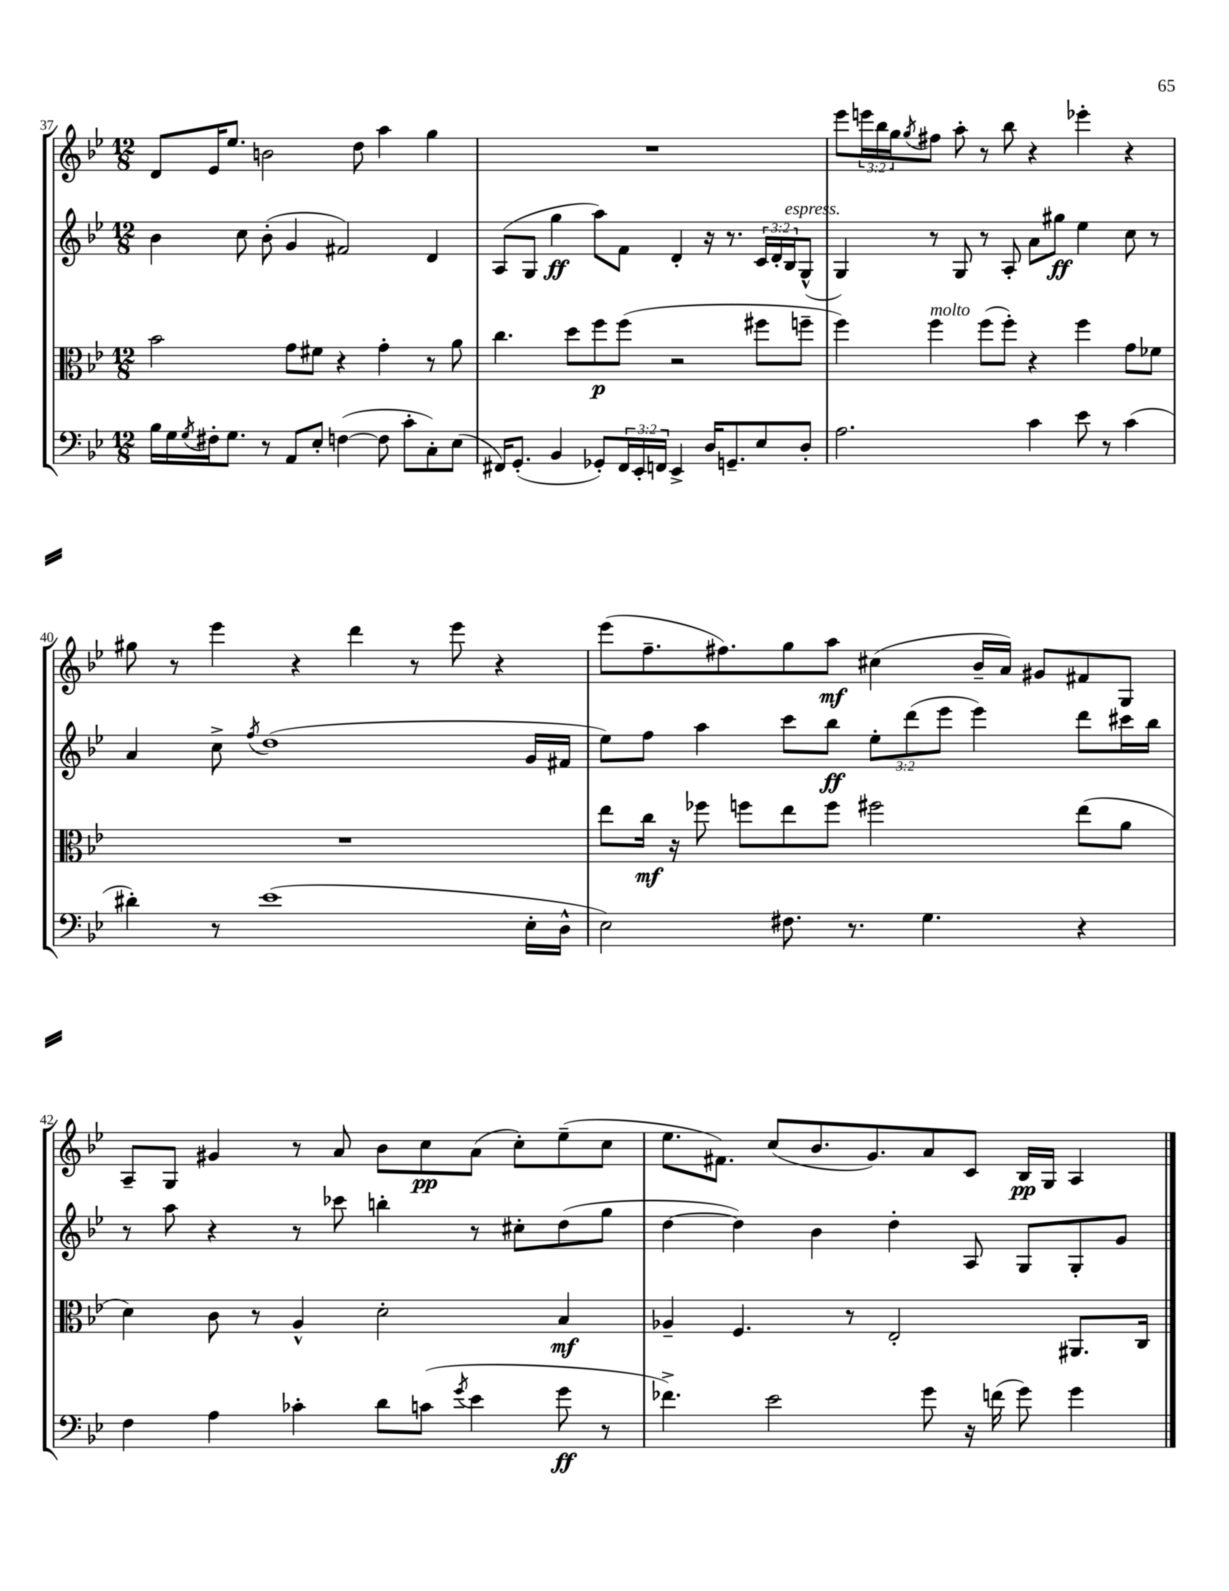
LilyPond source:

<<
\new StaffGroup <<
\new Staff = "s0" {
    \clef treble \key bes \major \numericTimeSignature \time 12/8 \override Staff.TupletNumber.text = #tuplet-number::calc-fraction-text
    d'8 ees'16 ees''8. b'2 d''8 a''4 g''4 |
    R1. |
    ees'''8 \tuplet 3/2 { e'''16 bes''16 g''16 } \acciaccatura { g''8 } fis''8 a''8-. r8 bes''8 r4 ees'''4-. r4 |
    gis''8 r8 ees'''4 r4 d'''4 r8 ees'''8 r4 |
    ees'''8( f''8.-- fis''8.) g''8 a''8\mf cis''4( bes'16-- a'16) gis'8 fis'8 g8 |
    a8-- g8 gis'4 r8 a'8 bes'8 c''8\pp a'8( c''8-.) ees''8--( c''8 |
    ees''8. fis'8.) c''8( bes'8. g'8.) a'8 c'8 bes16\pp g16 a4 \bar "|." |
}
\new Staff = "s1" {
    \clef treble \key bes \major \numericTimeSignature \time 12/8 \override Staff.TupletNumber.text = #tuplet-number::calc-fraction-text
    bes'4 c''8 bes'8-.( g'4 fis'2) d'4 |
    a8( g8 g''4\ff a''8) f'8 d'4-. r16 r8. \tuplet 3/2 { c'16 d'16-. bes16^\markup { \italic "espress." } } g8-^( |
    g4) r8 g8 r8 a8-. a'8 gis''8\ff ees''4 c''8 r8 |
    a'4 c''8-> \acciaccatura { f''8 } d''1( g'16 fis'16 |
    ees''8) f''8 a''4 c'''8 bes''8\ff \tuplet 3/2 { ees''8-. d'''8( ees'''8 } ees'''4) d'''8 cis'''16 bes''16 |
    r8 a''8 r4 r8 ces'''8 b''4-. r8 cis''8-. d''8( g''8 |
    d''4~ d''4) bes'4 d''4-. a8 g8 g8-. g'8 \bar "|." |
}
\new Staff = "s2" {
    \clef alto \key bes \major \numericTimeSignature \time 12/8
    bes'2 g'8 fis'8 r4 g'4-. r8 a'8 |
    c''4. d''8 f''8\p f''8( r2 fis''8 f''8-- |
    f''4) f''4^\markup { \italic "molto" } f''8( f''8-.) r4 f''4 g'8 fes'8 |
    R1. |
    ees''8 c''16\mf r16 fes''8 f''8 ees''8 f''8 fis''2 ees''8( a'8 |
    d'4) c'8 r8 a4-^ d'2-. bes4\mf |
    aes4-- f4. r8 ees2-. ais,8. c16 \bar "|." |
}
\new Staff = "s3" {
    \clef bass \key bes \major \numericTimeSignature \time 12/8 \override Staff.TupletNumber.text = #tuplet-number::calc-fraction-text
    bes16 g16 \acciaccatura { g8 } fis16-. g8. r8 a,8 ees8-. f4~( f8 c'8-. c8-.) ees8( |
    fis,16) g,8.-.( bes,4 ges,8-.) \tuplet 3/2 { fis,16 ees,16-. f,16 } ees,4-> d16 g,8.-- ees8 d8-. |
    a2. c'4 ees'8 r8 c'4( |
    dis'4-.) r8 ees'1( ees16-. d16-^ |
    ees2) fis8. r8. g4. r4 |
    f4 a4 ces'4-. d'8 c'8( \acciaccatura { g'8 } ees'4 g'8\ff r8 |
    fes'4.->) ees'2 g'8 r16 f'16( g'8) g'4 \bar "|." |
}
>>
>>
\layout { \context { \Score currentBarNumber = #37 } }
